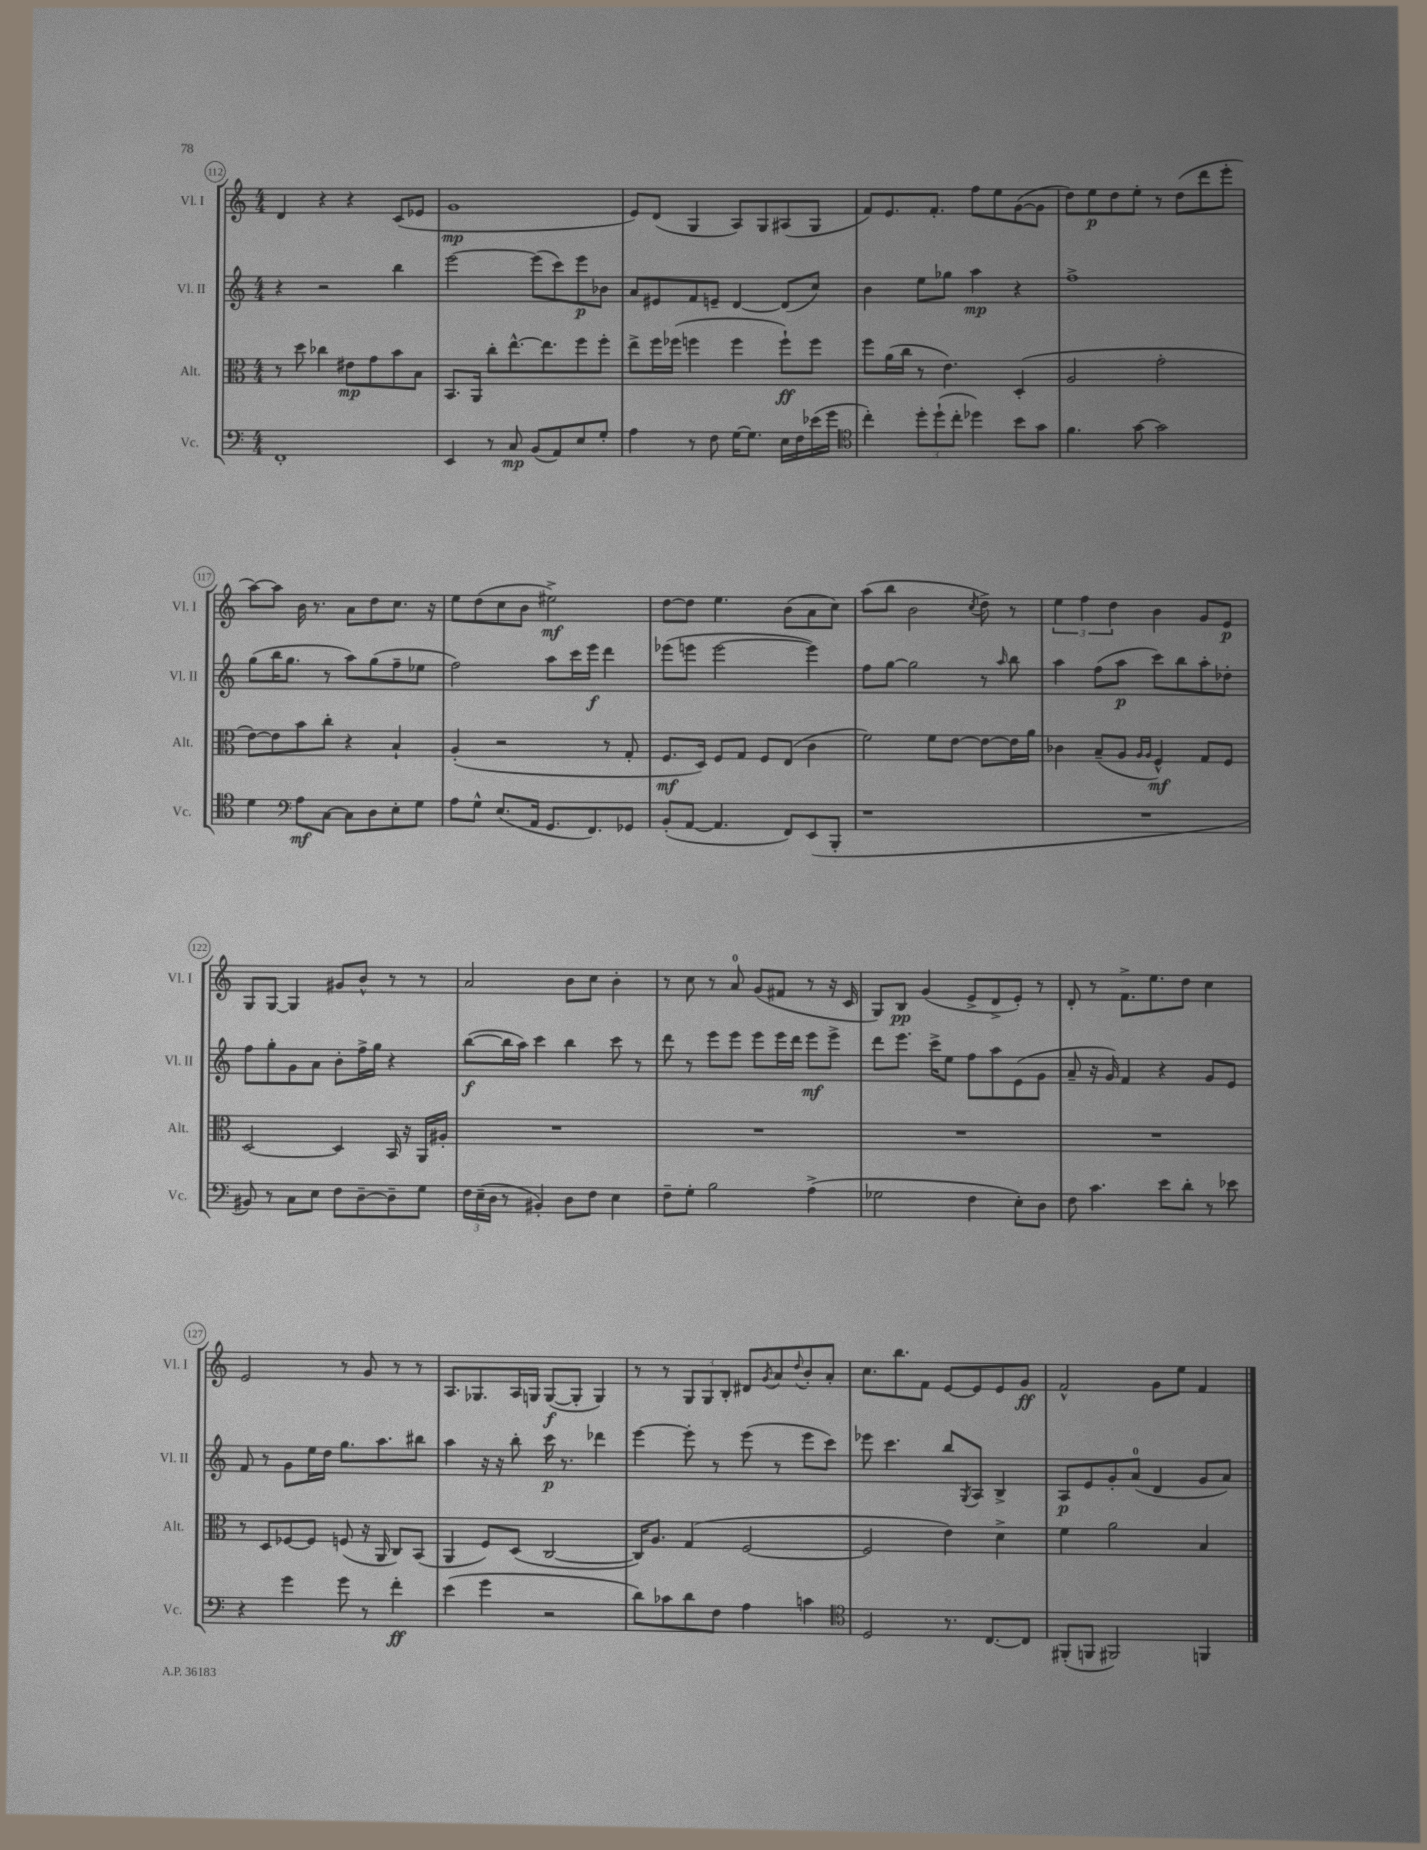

**kern	**kern	**kern	**kern
*staff4	*staff3	*staff2	*staff1
*clefF4	*clefC3	*clefG2	*clefG2
*k[]	*k[]	*k[]	*k[]
*M4/4	*M4/4	*M4/4	*M4/4
1FF'	8r	4r	4d
.	8dd	.	.
.	4cc-	2r	4r
.	8e#	.	4r
.	8g	.	.
.	8b	4bb	(8c
.	8B	.	8e-
=	=	=	=
4EE	8.BB	[2eee	1g
.	16AA	.	.
8r	8cc'	.	.
8C	[8.ee^^	.	.
(8BB	.	(8eee]	.
.	8.ee]	.	.
8AA)	.	8ccc)	.
8E	8ff	8eee	.
8G'	8ff'	8b-	.
=	=	=	=
4A	8ee^	8a	8e)
.	16ff	8e#	(8d
.	(16ff-	.	.
8r	4ff	8f	4G
8F	.	8e~	.
[16G	4ff	[4d	8A)
8.G]	.	.	.
.	.	.	8G
16E	8ff`)	(8d]	(8A#
16F	.	.	.
(16e-	8ff	8cc)	8G
16g	.	.	.
=	=	=	=
*clefC4	*	*	*
4cc')	8ff	4b	8f)
.	(16a	.	8.e
.	16cc	.	.
12dd'	8r	8ee	.
.	.	.	8.f'
(12dd`	.	.	.
.	4.e)	8gg-	.
12cc'	.	.	.
4dd-)	.	4aa	8ff
.	.	.	8ee
8b	(4D'	4r	([8g
8g	.	.	8g]
=	=	=	=
4.f	2A	1ff^	8dd)
.	.	.	8ee
.	.	.	8dd
[8g	.	.	8ee'
2g]	2g'	.	8r
.	.	.	(8dd
.	.	.	8ddd
.	.	.	8eee'
=	=	=	=
4d	[8e)	(8gg	[8aa)
.	8e]	16bb	8aa]
.	.	8.gg	.
*clefF4	*	*	*
8A	8b	.	16b
.	.	.	8.r
[8C	8cc'	8r	.
8C]	4r	8aa)	8a
8D	.	(8gg	8dd
8E'	4B`	8ff~	8.cc
8G	.	8ee-	.
.	.	.	16r
=	=	=	=
8A	(4A'	2ff)	8ee
8G^^	.	.	(8dd
(8.E	2r	.	8cc
.	.	.	8b
16AA	.	.	.
8.GG	.	8aa	2ee#^)
.	.	16ccc	.
8.FF)	.	16eee	.
.	8r	4ddd	.
8GG-	8G'	.	.
=	=	=	=
(8BB'	8.F	(8eee-	[8dd
[8AA	.	8eee	8dd]
.	16D)	.	.
4.AA]	8F	[2eee	4.ee
.	8G	.	.
.	8F	.	.
8FF)	(8E	.	(8b
(8EE	4c	4eee])	8a
8BBB'	.	.	8cc)
=	=	=	=
1r	2f)	8ff	(8aa
.	.	[8gg	8bb
.	.	2gg]	2b
.	8f	.	.
.	[8e	.	.
.	.	.	8qcc
.	8e_	8r	8dd^)
.	.	16qqaa	.
.	16e]	8bb	8r
.	16a	.	.
=	=	=	=
1r	4c-	4aa	6ee
.	.	.	6ff
.	(8B~	(8ff	.
.	.	.	6dd
.	8A	8aa	.
.	16qqA	.	.
.	16qqA	.	.
.	4F^^)	8ccc)	4b
.	.	8bb	.
.	8G	8aa'	8g
.	8F	8dd-'	8e
=	=	=	=
8BB#)	[2D	8ff	8G
8r	.	8gg'	[8G
8C	.	8g	4G]
8E	.	8a	.
8F	4D]	8b'	8g#
[8D~	.	16ff^	8b^^
.	.	16gg	.
8D~]	16BB	4r	8r
.	16r	.	.
8G	16AA	.	8r
.	16A#'	.	.
=	=	=	=
24F	1r	([8bb	2a
(24E~	.	.	.
24D	.	.	.
8r	.	16bb]	.
.	.	16aa)	.
4BB#')	.	4ccc	.
8D	.	4bb	8b
8F	.	.	8cc
4E	.	8ccc	4b'
.	.	8r	.
=	=	=	=
8F~	1r	8ddd	8r
8G'	.	8r	8cc
2B	.	8eee	8r
.	.	8eee	8a
.	.	8eee	(8g
.	.	16eee	8f#
.	.	16ddd	.
(4A^	.	8eee	8r
.	.	8eee^	16r
.	.	.	16c
=	=	=	=
2G-	1r	8ddd	8G)
.	.	8.eee	8B
.	.	.	(4g
.	.	16ccc^	.
.	.	8ee	.
4F	.	8ff	8e^
.	.	8aa	8d^
8E')	.	(8e	8e')
8D	.	8g	8r
=	=	=	=
8F	1r	8a~	8d'
4.c	.	16r	8r
.	.	16g)	.
.	.	4f	8.f^
.	.	.	8.ee
8e	.	4r	.
8d'	.	.	8dd
8r	.	8g	4cc
8e-	.	8e	.
=	=	=	=
4r	8r	8f	2e
.	8D	8r	.
4g	[8F-	8g	.
.	8F-]	16ee	.
.	.	16dd	.
8g	(8F	8.gg	8r
8r	16r	.	8g
.	16AA	8.aa	.
4f'	8C)	.	8r
.	(8BB	8bb#	8r
=	=	=	=
(4e	4AA	4aa	8.A
.	.	.	8.G-
4g	8F)	16r	.
.	.	16r	.
.	(8D	8bb'	16A
.	.	.	16G
2r	[2C	16ccc	([8G
.	.	8.r	.
.	.	.	8G']
.	.	4ddd-	4G)
=	=	=	=
8d)	16C])	[4eee	8r
.	8.A	.	.
8c-	.	.	8r
8d	(4G	8eee']	12G
.	.	.	12G
8F	.	8r	.
.	.	.	12B'
4A	[2F	(8eee	8d#
.	.	.	8qg
.	.	8r	8a
.	.	.	8qqdd
4c	.	8eee	8b'
.	.	8ccc)	8a'
=	=	=	=
*clefC4	*	*	*
2D	2F]	8eee-	8.cc
.	.	4.ccc	.
.	.	.	8.bb
.	.	.	8f
8.r	4e)	8bb	[8e
.	.	8qG	.
.	.	8A	8e]
[8.C	.	.	.
.	4d^	4B^	8e
8C]	.	.	8g
=	=	=	=
(8FF#'	4f	8A	2f^^
8FF	.	8e	.
2FF#)	2a	8g'	.
.	.	(8a	.
.	.	4d	8g
.	.	.	8ee
4FF	4B	8g	4f
.	.	8a)	.
==	==	==	==
*-	*-	*-	*-
